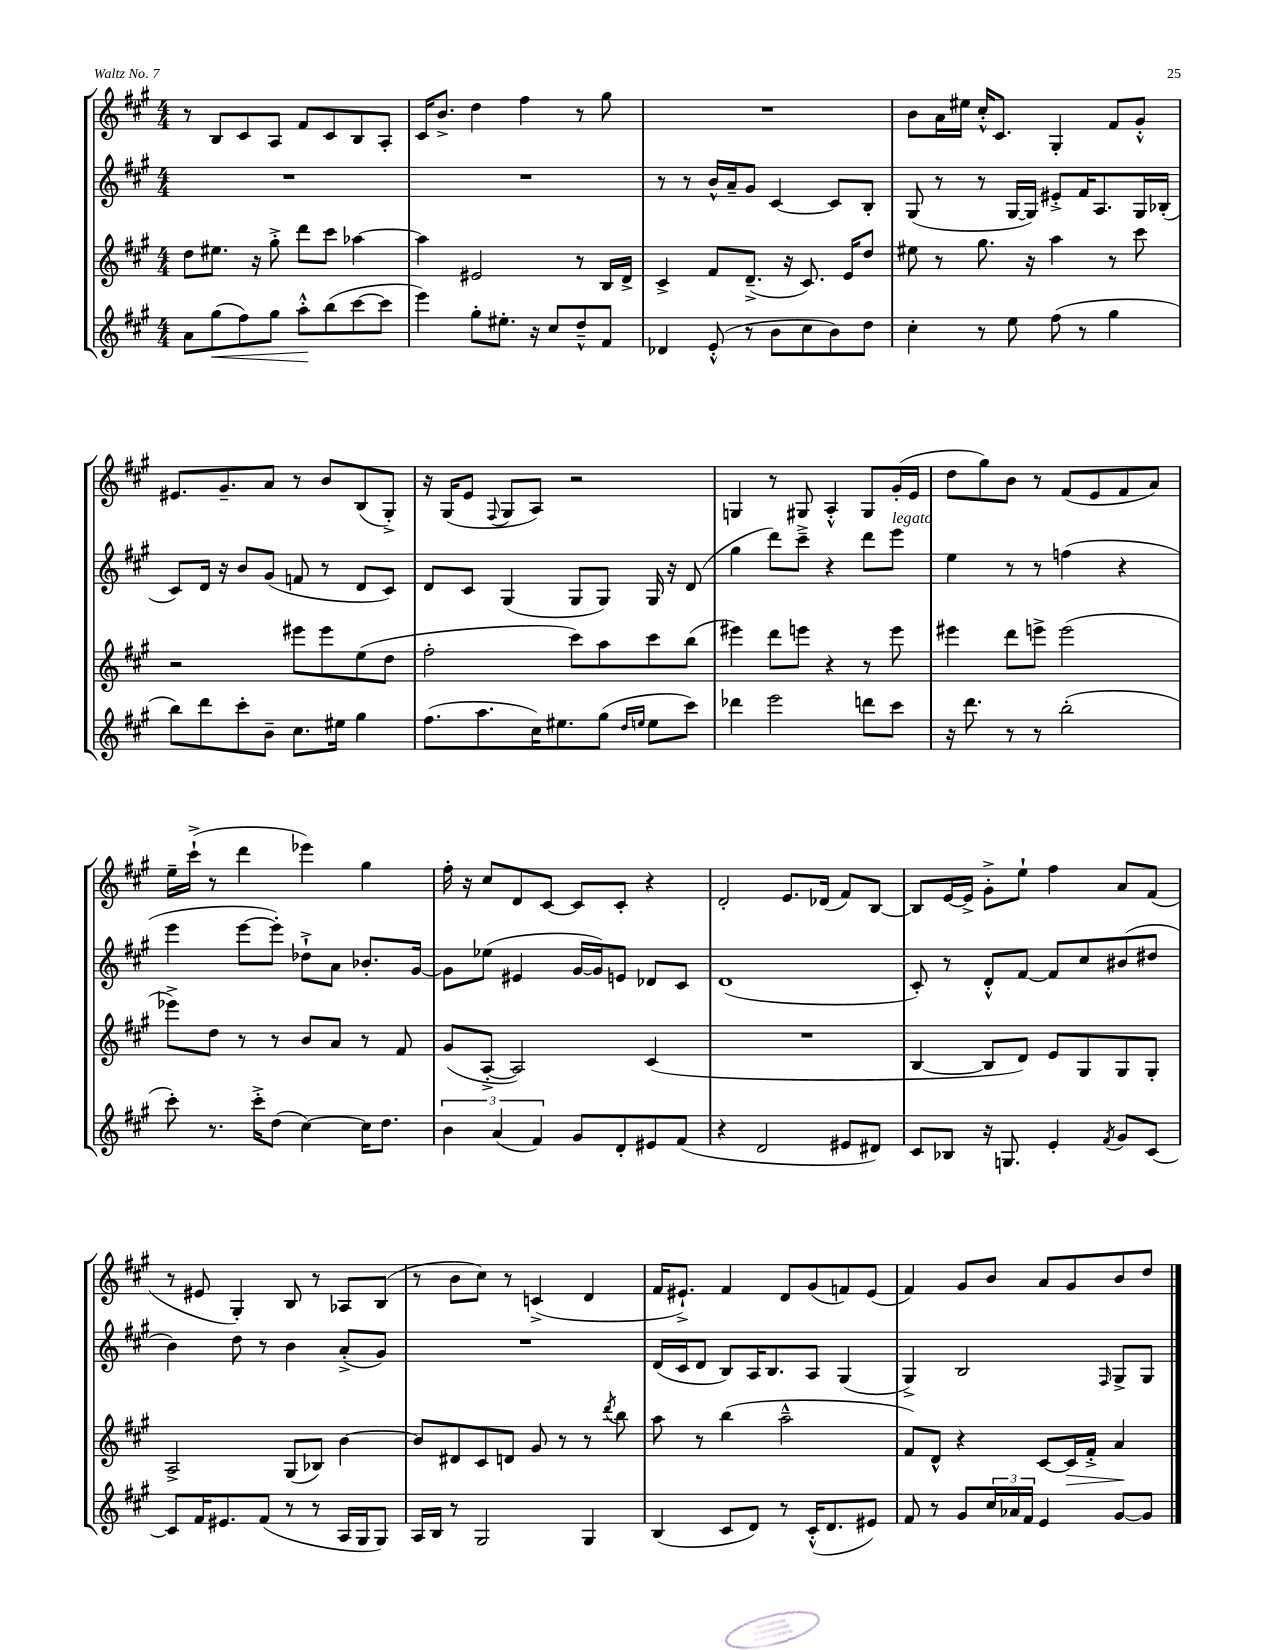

**kern	**kern	**kern	**kern
*staff4	*staff3	*staff2	*staff1
*clefG2	*clefG2	*clefG2	*clefG2
*k[f#c#g#]	*k[f#c#g#]	*k[f#c#g#]	*k[f#c#g#]
*M4/4	*M4/4	*M4/4	*M4/4
8a	8dd	1r	8r
(8gg#	8.ee#	.	8B
8ff#)	.	.	8c#
.	16r	.	.
8gg#	8gg#'^	.	8A
8aa'^^	8ddd	.	8f#
(8bb	8ccc#	.	8c#
[8ccc#	[4aa-	.	8B
8ccc#]	.	.	8A'
=	=	=	=
4eee)	4aa-]	1r	16c#
.	.	.	8.b^
8gg#'	2e#	.	4dd
8.ee#'	.	.	.
.	.	.	4ff#
16r	.	.	.
8cc#	.	.	.
8dd~^^	8r	.	8r
8f#	16B	.	8gg#
.	16d^	.	.
=	=	=	=
4d-	4c#^	8r	1r
.	.	8r	.
(8e'^^	8f#	16b^^	.
.	.	16a~	.
8r	(8.d~^	8g#	.
8b	.	[4c#	.
.	16r	.	.
8cc#	8.c#)	.	.
8b)	.	8c#]	.
.	16e	.	.
8dd	8dd	8B'	.
=	=	=	=
4cc#'	8ee#	(8G#	8b
.	8r	8r	16a
.	.	.	16ee#
8r	8.gg#	8r	16cc#'^^
.	.	.	8.c#
8ee	.	[16G#	.
.	16r	16G#])	.
(8ff#	4aa	8e#'^	4G#'
8r	.	16f#	.
.	.	8.A	.
4gg#	8r	.	8f#
.	8ccc#	16G#	8g#'^^
.	.	(16B-'	.
=	=	=	=
8bb)	2r	8c#)	8.e#
8ddd	.	16d	.
.	.	16r	8.g#~
8ccc#'	.	8b	.
8b~	.	(8g#	8a
8.cc#	8eee#	8f	8r
.	8eee#	8r	8b
16ee#	.	.	.
4gg#	(8ee	8d	(8B
.	8dd	8c#)	8G#'^)
=	=	=	=
(8.ff#	2ff#'	8d	16r
.	.	.	(16G#
.	.	8c#	8e
8.aa	.	.	.
.	.	.	8qqF#
.	.	(4G#	8G#
16cc#)	.	.	8A)
8.ee#	.	.	.
.	8ccc#)	8G#	2r
(8gg#	8aa	8G#)	.
16qqdd	.	.	.
16qqee	.	.	.
8ee	8ccc#	16G#	.
.	.	16r	.
8ccc#)	(8bb	(8d	.
=	=	=	=
4ddd-	4eee#)	4gg#	4G
2eee	8ddd	8ddd)	8r
.	8eee	8ccc#~^	8G#
.	4r	4r	4A'^^
8ddd	8r	8ddd	8G#
8ccc#	8eee	8eee	(16g#'
.	.	.	16e
=	=	=	=
16r	4eee#	4ee	8dd
8.ddd	.	.	.
.	.	.	8gg#)
8r	8ddd	8r	8b
8r	8eee^	8r	8r
(2bb'	(2eee	(4ff	(8f#
.	.	.	8e
.	.	4r	8f#
.	.	.	8a)
=	=	=	=
8ccc#')	8eee-^)	4eee	16ee~
.	.	.	(16ccc#`^
8.r	8dd	.	8r
.	8r	[8eee	4ddd
16ccc#'^	.	.	.
(8dd	8r	8eee'])	.
[4cc#)	8b	8dd-`^	4eee-)
.	8a	8a	.
16cc#]	8r	8.b-'	4gg#
8.dd	.	.	.
.	8f#	.	.
.	.	[16g#	.
=	=	=	=
6b	(8g#	8g#]	16ff#'
.	.	.	16r
.	[8A'^	(8ee-	8cc#
(6a	.	.	.
.	2A])	4e#	8d
6f#)	.	.	.
.	.	.	[8c#
8g#	.	[16g#	8c#]
.	.	16g#])	.
8d'	.	8e	8c#'
8e#	(4c#	8d-	4r
(8f#	.	8c#	.
=	=	=	=
4r	1r	(1d	2d'
2d	.	.	.
.	.	.	8.e
.	.	.	(16d-
8e#	.	.	8f#)
8d#)	.	.	[8B
=	=	=	=
8c#	[4B	8c#')	8B]
8B-	.	8r	[16e
.	.	.	16e^]
16r	8B]	8d'^^	8g#'^
8.G	.	.	.
.	8d)	[8f#	8ee`
4e'	8e	8f#]	4ff#
.	8G#	8cc#	.
8qf#	.	.	.
8g#	8G#	(8b#	8a
[8c#	8G#'	8dd#	(8f#
=	=	=	=
8c#]	2A^	4b)	8r
16f#	.	.	8e#
8.e#	.	.	.
.	.	8dd	4G#')
(8f#	.	8r	.
8r	(8G#	4b	8B
8r	8B-)	.	8r
16A	[4b	(8a'^	8A-
16G#	.	.	.
8G#)	.	8g#)	(8B
=	=	=	=
16A	8b]	1r	8r
16B	.	.	.
8r	8d#	.	8b
2G#	8c#	.	8cc#)
.	8d	.	8r
.	8g#	.	(4c^
.	8r	.	.
4G#	8r	.	4d
.	8qddd	.	.
.	8bb	.	.
=	=	=	=
(4B	8aa	(16d	16f#
.	.	16c#	8.e#`^)
.	8r	8d	.
8c#	(4bb	8B)	4f#
8d)	.	16A	.
.	.	8.B	.
8r	2aa~^^	.	8d
(16c#'^^	.	8A	(8g#
8.d	.	.	.
.	.	(4G#	8f)
8e#)	.	.	(8e#
=	=	=	=
8f#	8f#)	4G#^)	4f#)
8r	8d^^	.	.
8g#	4r	2B	8g#
24cc#	.	.	8b
24a-	.	.	.
24f#	.	.	.
4e	[8c#	.	8a
.	16c#]	.	8g#
.	16f#'^	.	.
.	.	16qqF#	.
[8g#	4a	8G#^	8b
8g#]	.	8G#	8dd
==	==	==	==
*-	*-	*-	*-
